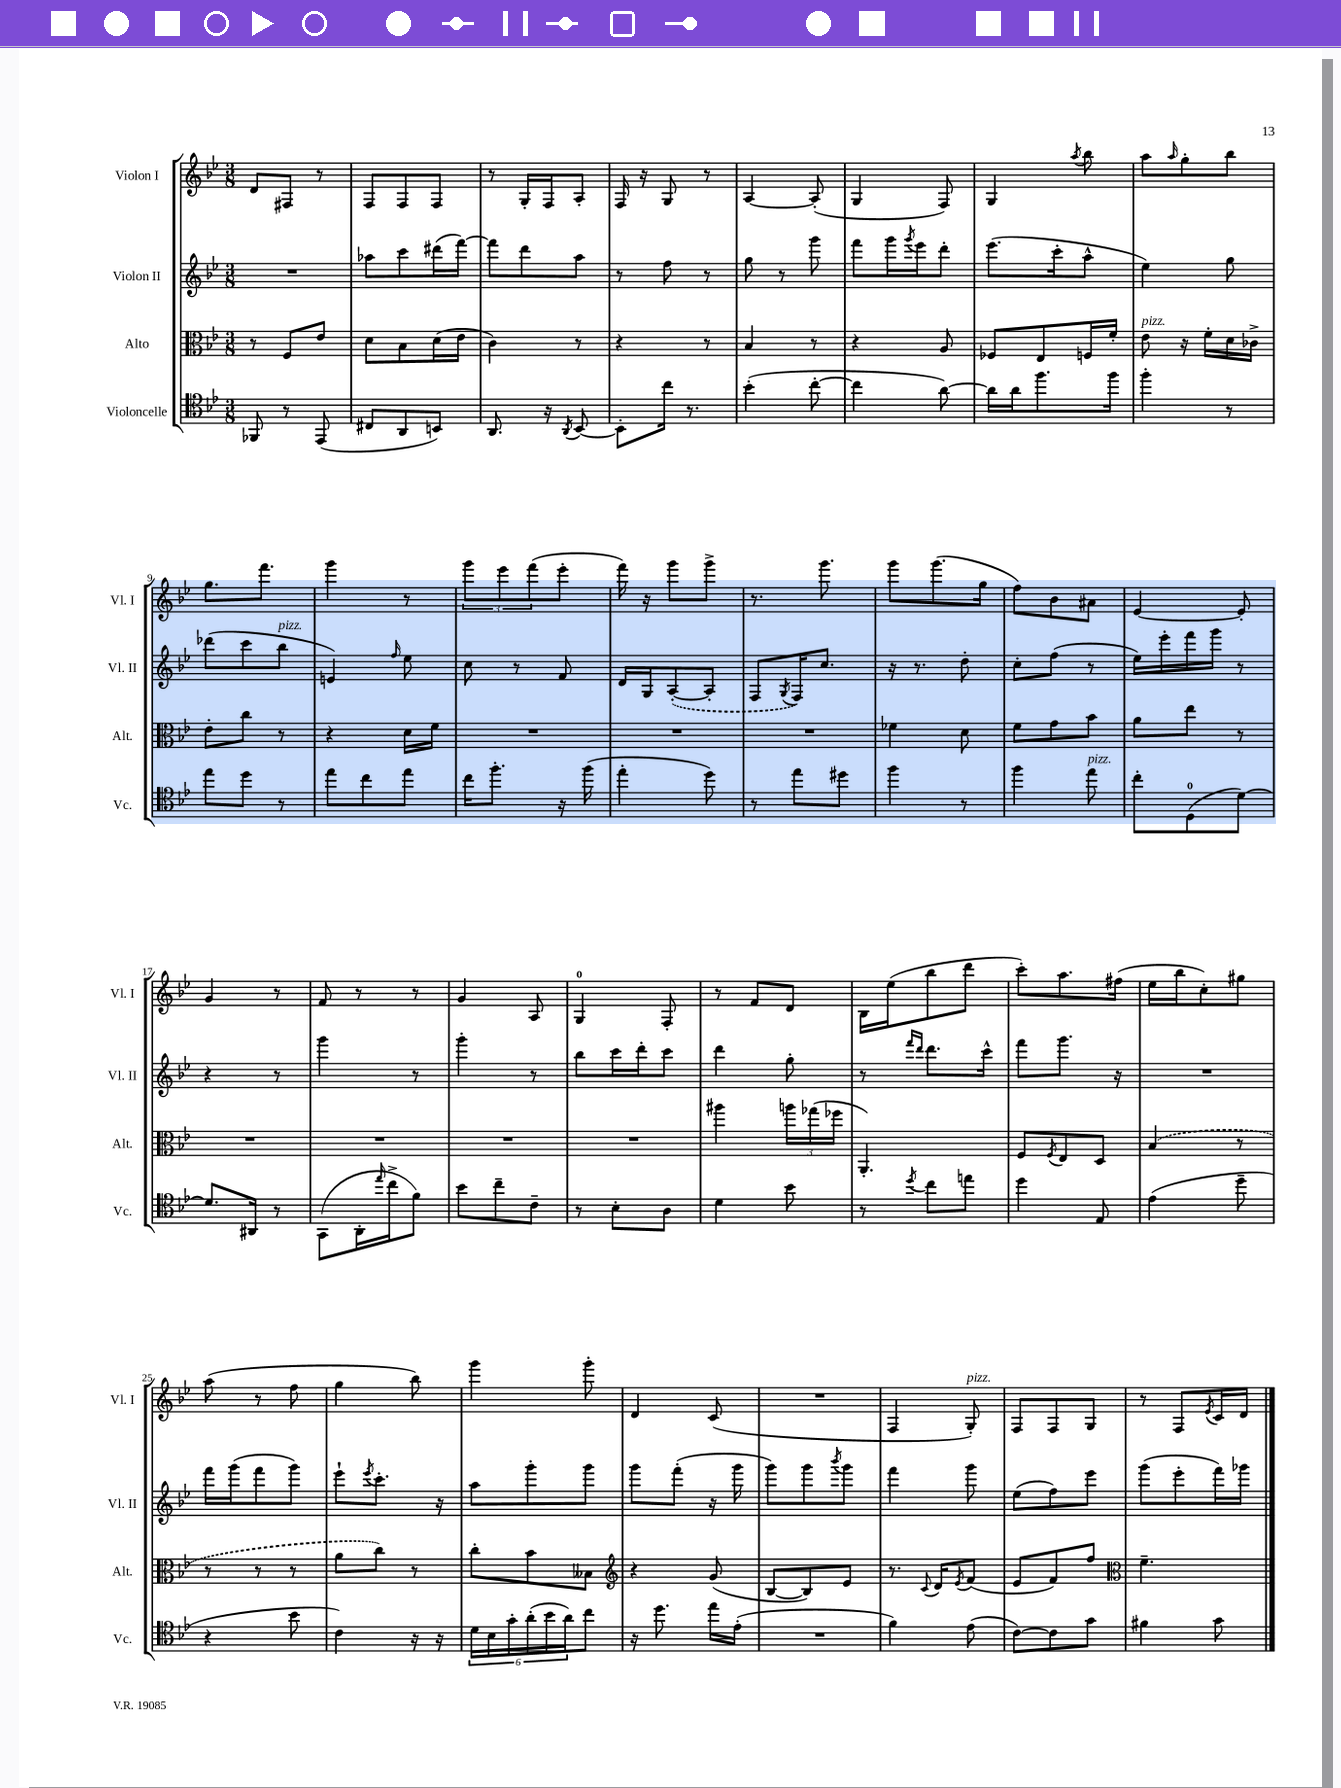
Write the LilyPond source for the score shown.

<<
\new StaffGroup <<
\new Staff = "s0" \with { instrumentName = "Violon I" shortInstrumentName = "Vl. I" } {
    \clef treble \key bes \major \numericTimeSignature \time 3/8
    d'8 fis8 r8 |
    f8 f8 f8 |
    r8 g16-. f16 a8-. |
    f16 r16 g8 r8 |
    a4~ a8-.( |
    g4 f8) |
    g4 \acciaccatura { a''8 } bes''8 |
    a''8 \grace { a''16 } g''8-. bes''8 |
    g''8. f'''8. |
    g'''4 r8 |
    \tuplet 3/2 { g'''8 ees'''8 f'''8( } ees'''8-. |
    f'''16) r16 g'''8 g'''8-> |
    r8. g'''8. |
    g'''8 g'''8.( g''16 |
    f''8) bes'8 ais'8 |
    ees'4~ ees'8-. |
    g'4 r8 |
    f'8 r8 r8 |
    g'4 a8 |
    g4-0 f8-. |
    r8 f'8 d'8 |
    bes16 ees''16( bes''8 d'''8 |
    c'''8-.) a''8. fis''16( |
    ees''16 bes''16 c''8-.) gis''8 |
    a''8( r8 f''8 |
    g''4 bes''8) |
    g'''4 g'''8-. |
    d'4 c'8( |
    R4. |
    f4 g8-.^\markup { \italic "pizz." }) |
    f8 f8 g8 |
    r8 f8 \acciaccatura { ees'8 } c'16 d'16 \bar "|." |
}
\new Staff = "s1" \with { instrumentName = "Violon II" shortInstrumentName = "Vl. II" } {
    \clef treble \key bes \major \numericTimeSignature \time 3/8
    R4. |
    aes''8 c'''8 dis'''16( f'''16~) |
    f'''8 d'''8 a''8 |
    r8 f''8 r8 |
    g''8 r8 g'''8 |
    f'''8 g'''16 \acciaccatura { g'''8 } ees'''16 d'''8-. |
    ees'''8.( c'''16-. a''8-^ |
    ees''4) g''8 |
    des'''8( c'''8 bes''8^\markup { \italic "pizz." } |
    e'4) \grace { f''16 } ees''8 |
    c''8 r8 f'8 |
    d'16 g16 \once \slurDashed a8~-.( a8-. |
    f8 \acciaccatura { g8 } f16) c''8. |
    r16 r8. d''8-. |
    c''8-. f''8( r8 |
    ees''16) ees'''16-. f'''16 g'''16 r8 |
    r4 r8 |
    g'''4 r8 |
    g'''4-. r8 |
    bes''8 c'''16 d'''16-. c'''8 |
    d'''4 g''8-. |
    r8 \grace { f'''16 d'''16 } d'''8. c'''16-^ |
    f'''8 g'''8. r16 |
    R4. |
    f'''16 g'''16( f'''8 g'''8) |
    ees'''8-! \acciaccatura { ees'''8 } c'''8.-. r16 |
    a''8 g'''8-. g'''8 |
    g'''8 f'''8-.( r16 g'''16 |
    g'''8) g'''8 \acciaccatura { bes'''8 } g'''8 |
    f'''4 g'''8 |
    ees''8( f''8) ees'''8 |
    g'''8( ees'''8-. f'''16) ges'''16 \bar "|." |
}
\new Staff = "s2" \with { instrumentName = "Alto" shortInstrumentName = "Alt." } {
    \clef alto \key bes \major \numericTimeSignature \time 3/8
    r8 f8 ees'8 |
    d'8 bes8 d'16( ees'16 |
    c'4) r8 |
    r4 r8 |
    bes4 r8 |
    r4 a8 |
    fes8 ees8 f16 f'16-. |
    ees'8^\markup { \italic "pizz." } r16 f'16-. d'16 ces'16-> |
    ees'8-. c''8 r8 |
    r4 d'16 f'16 |
    R4. |
    R4. |
    R4. |
    fes'4 d'8 |
    f'8 g'8 bes'8 |
    a'8 ees''8 r8 |
    R4. |
    R4. |
    R4. |
    R4. |
    ais''4 \tuplet 3/2 { a''16 ges''16( fes''16 } |
    a,4.-.) |
    f8 \acciaccatura { f8 } ees8 d8 |
    \once \slurDashed bes4( r8 |
    r8 r8 r8 |
    a'8 c''8) r8 |
    c''8-. bes'8 beses8 |
    \clef treble r4 g'8( |
    bes8~ bes8) ees'8 |
    r8. \appoggiatura { c'8 } d'16 \acciaccatura { ees'8 } f'8( |
    ees'8 f'8) f''8 |
    \clef alto f'4.-- \bar "|." |
}
\new Staff = "s3" \with { instrumentName = "Violoncelle" shortInstrumentName = "Vc." } {
    \clef tenor \key bes \major \numericTimeSignature \time 3/8
    fes,8 r8 ees,8( |
    cis8 a,8 b,8) |
    a,8. r16 \acciaccatura { a,8 } bes,8~ |
    bes,8-. c''16 r8. |
    bes'4-.( c''8~-. |
    c''4 a'8~) |
    a'16 a'16 f''8. f''16 |
    f''4-. r8 |
    ees''8 d''8 r8 |
    ees''8 c''8 ees''8 |
    c''16 f''8.-. r16 f''16( |
    ees''4-. d''8) |
    r8 ees''8 dis''8 |
    f''4 r8 |
    f''4 ees''8^\markup { \italic "pizz." } |
    c''8-. d8-0( d'8~) |
    d'8. ais,16 r8 |
    g,8( a,16-. \grace { ees''16 } c''16-> f'8) |
    bes'8 c''8-- c'8-- |
    r8 bes8-. a8 |
    d'4 bes'8 |
    r8 \acciaccatura { d''8 } c''8 e''8 |
    d''4 ees8 |
    ees'4( d''8-- |
    r4 bes'8 |
    c'4) r16 r16 |
    \tuplet 6/4 { d'16 bes16 g'16-. a'16-.( bes'16 a'16) } c''8 |
    r16 d''8. ees''16 ees'16-.( |
    R4. |
    f'4) ees'8( |
    c'8~) c'8 g'8 |
    fis'4 g'8 \bar "|." |
}
>>
>>
